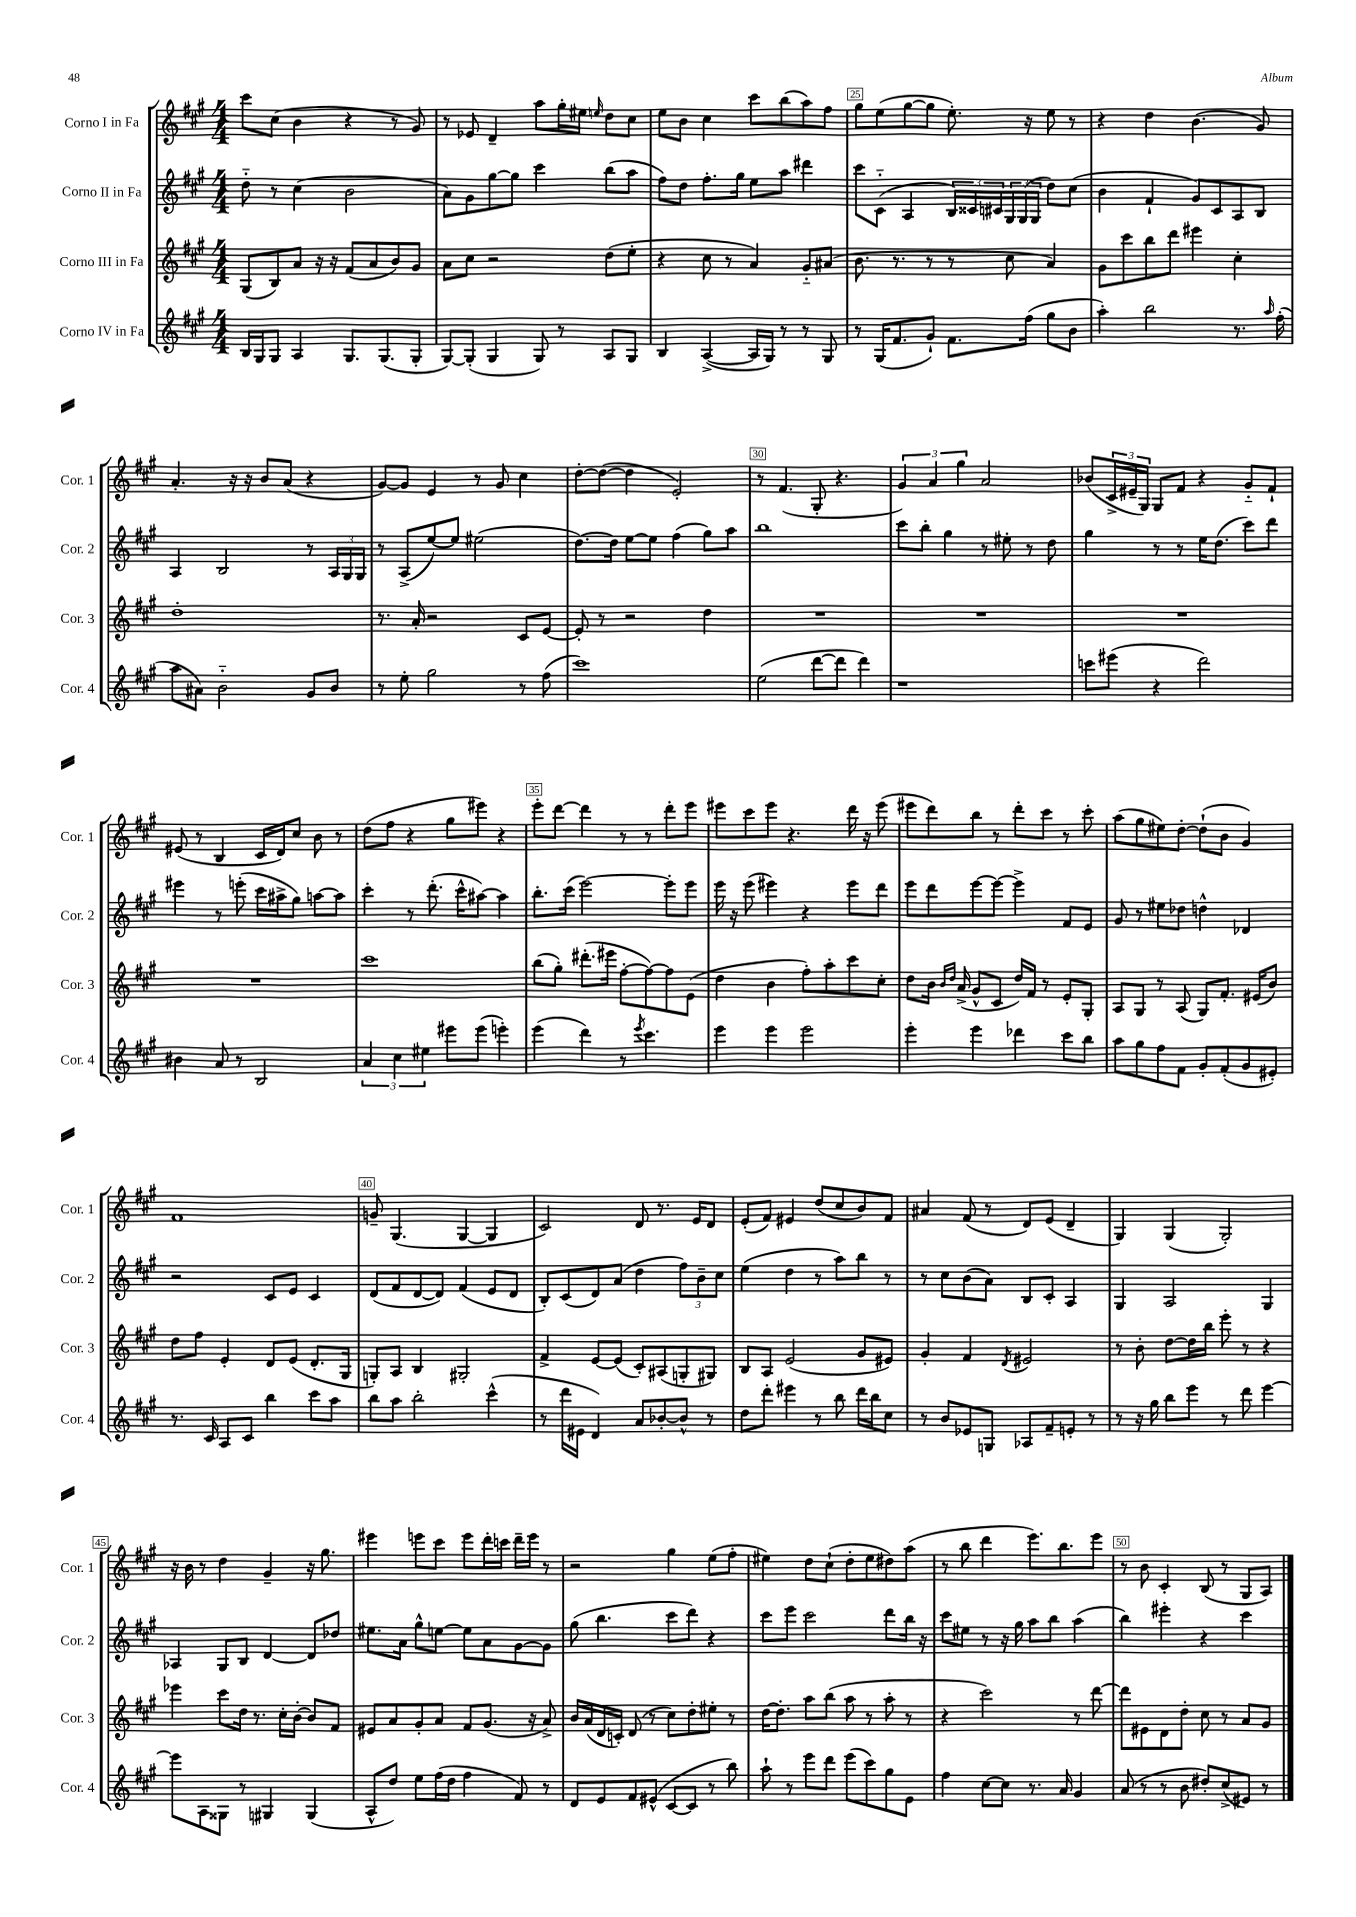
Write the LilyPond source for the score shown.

<<
\new StaffGroup <<
\new Staff = "s0" \with { instrumentName = "Corno I in Fa" shortInstrumentName = "Cor. 1" } {
    \clef treble \key a \major \numericTimeSignature \time 4/4
    cis'''8 cis''8( b'4 r4 r8 gis'8) |
    r8 ees'8 d'4-- a''8 gis''16-. eis''16 \grace { e''16 } d''8 cis''8 |
    e''8 b'8 cis''4 cis'''8 b''8( a''8) fis''8 |
    gis''8 e''8( gis''8~ gis''8 e''8.-.) r16 e''8 r8 |
    r4 d''4 b'4.( gis'8) |
    a'4.-. r16 r16 b'8 a'8( r4 |
    gis'8~) gis'8 e'4 r8 gis'8 cis''4 |
    d''8~-. d''8~( d''4 e'2-.) |
    r8 fis'4.( gis8-. r4. |
    \tuplet 3/2 { gis'4) a'4 gis''4 } a'2 |
    bes'8( \tuplet 3/2 { cis'16-> eis'16-- gis16) } gis8 fis'8 r4 gis'8-_ fis'8-! |
    eis'8( r8 b4 cis'16 d'16) cis''8 b'8 r8 |
    d''8( fis''8 r4 gis''8 eis'''8) r4 |
    e'''8-. d'''8~ d'''4 r8 r8 d'''8-. e'''8 |
    eis'''8 cis'''8 eis'''8 r4. d'''16 r16 eis'''8( |
    eis'''8 d'''8) b''8 r8 d'''8-. cis'''8 r8 cis'''8-. |
    a''8( gis''8 eis''8) d''8~-. d''8-!( b'8 gis'4) |
    fis'1 |
    g'8-- gis4.( gis4~ gis4 |
    cis'2) d'8 r8. e'16 d'8 |
    e'8-.( fis'8) eis'4 d''8( cis''8 b'8) fis'8 |
    ais'4 fis'8( r8 d'8) e'8( d'4-- |
    gis4) gis4( gis2-.) |
    r16 b'16 r8 d''4 gis'4-- r16 gis''8. |
    eis'''4 e'''8 cis'''8 e'''8 d'''16-. c'''16 d'''16-- e'''16 r8 |
    r2 gis''4 e''8( fis''8-. |
    eis''4) d''8 cis''8-!( d''8-. eis''8 dis''8) a''8( |
    r8 b''8 d'''4 e'''8.) b''8. e'''8 |
    r8 b'8 cis'4-. b8( r8 gis8 a8) \bar "|." |
}
\new Staff = "s1" \with { instrumentName = "Corno II in Fa" shortInstrumentName = "Cor. 2" } {
    \clef treble \key a \major \numericTimeSignature \time 4/4
    d''8-_ r8 cis''4( b'2 |
    a'8) gis'8 gis''8~ gis''8 cis'''4 b''8( a''8 |
    fis''8) d''8 fis''8.-. gis''16 e''8 a''8 dis'''4 |
    cis'''8 cis'8-_( a4 \tuplet 3/2 { b16) cisis'16 cis'16 } \tuplet 3/2 { gis16 gis16( gis16 } d''8) cis''8( |
    b'4 fis'4-! gis'8) cis'8 a8 b8 |
    a4 b2 r8 \tuplet 3/2 { a16 gis16 gis16 } |
    r8 a8->( e''8~) e''8 eis''2( |
    d''8.~) d''16 e''8~ e''8 fis''4( gis''8) a''8 |
    b''1 |
    cis'''8 b''8-. gis''4 r8 eis''8-. r8 d''8 |
    gis''4 r8 r8 e''16 d''8.( cis'''8) d'''8 |
    eis'''4 r8 e'''8-.( cis'''16 ais''16-> gis''8) a''8~ a''8 |
    cis'''4-. r8 d'''8.-.( cis'''16-^ ais''8~) ais''4 |
    b''8.-. cis'''16( e'''2~) e'''8-. e'''8 |
    e'''16 r16 e'''8( eis'''4) r4 eis'''8 d'''8 |
    e'''8 d'''8 e'''8~ e'''8~ e'''4-> fis'8 e'8 |
    gis'8 r8 eis''8 des''8 d''4-^ des'4 |
    r2 cis'8 e'8 cis'4 |
    d'8( fis'8 d'8~ d'8) fis'4( e'8 d'8 |
    b8-.) cis'8( d'8) a'8( d''4 \tuplet 3/2 { fis''8) b'8-- cis''8 } |
    e''4( d''4 r8 a''8) b''8 r8 |
    r8 cis''8 b'8( a'8) b8 cis'8-. a4 |
    gis4 a2 gis4 |
    aes4 gis8 b8 d'4~ d'8 des''8 |
    eis''8. a'16 gis''8-^ e''8~ e''8 a'8 gis'8~ gis'8 |
    gis''8( b''4. cis'''8 d'''8) r4 |
    cis'''8 e'''8 cis'''2 d'''8 b''16 r16 |
    cis'''8 eis''8 r8 r16 gis''16 a''8 b''8 a''4( |
    b''4) eis'''4-. r4 cis'''4 \bar "|." |
}
\new Staff = "s2" \with { instrumentName = "Corno III in Fa" shortInstrumentName = "Cor. 3" } {
    \clef treble \key a \major \numericTimeSignature \time 4/4
    gis8( b8) a'8 r16 r16 fis'8( a'8 b'8) gis'8 |
    a'8 cis''8 r2 d''8( e''8-. |
    r4 cis''8 r8 a'4) gis'8-_ ais'8( |
    b'8. r8. r8 r8 cis''8 a'4) |
    gis'8 cis'''8 b''8 d'''8 eis'''4 cis''4-. |
    d''1-. |
    r8. a'16-. r2 cis'8 e'8~ |
    e'8-. r8 r2 d''4 |
    R1 |
    R1 |
    R1 |
    R1 |
    cis'''1 |
    b''8( gis''8-.) dis'''8.-.( eis'''16 fis''8~-. fis''8~) fis''8 e'8( |
    d''4 b'4 fis''8-.) a''8-. cis'''8 cis''8-. |
    d''8 b'16 \grace { b'16 d''16 } a'16->( gis'8-^ cis'8 d''16) fis'16 r8 e'8-. gis8-. |
    a8 gis8 r8 a8( gis8) fis'8.-. eis'16( b'8) |
    d''8 fis''8 e'4-. d'8 e'8( d'8.-. gis16 |
    g8-.) a8 b4 gis2-. |
    fis'4-> e'8~ e'8( cis'8-.) ais8( g8-. gis8) |
    b8 a8 e'2( gis'8 eis'8) |
    gis'4-. fis'4 \acciaccatura { d'8 } eis'2 |
    r8 b'8-. d''8~ d''16 b''16 e'''8-. r8 r4 |
    ees'''4 cis'''8 d''16 r8. cis''16-. b'16~-. b'8 fis'8 |
    eis'8 a'8 gis'8-. a'8 fis'8 gis'8.( r16 a'8->) |
    b'16 a'16( d'16 c'16-.) d'8( r8 cis''8) d''8-. eis''8-. r8 |
    d''16~ d''8.-. a''8 b''8( a''8 r8 a''8-. r8 |
    r4 cis'''2) r8 d'''8~ |
    d'''8 eis'8 d'8 d''8-. cis''8 r8 a'8 gis'8 \bar "|." |
}
\new Staff = "s3" \with { instrumentName = "Corno IV in Fa" shortInstrumentName = "Cor. 4" } {
    \clef treble \key a \major \numericTimeSignature \time 4/4
    b16 gis16 gis8 a4 gis8. gis8.( gis8-. |
    gis8~) gis8-.( gis4 gis8) r8 a8 gis8 |
    b4 a4~->( a16 gis16) r8 r8 gis8 |
    r8 gis16( fis'8. gis'8-!) fis'8. fis''16( gis''8 b'8 |
    a''4-.) b''2 r8. \grace { a''16 } fis''16-.( |
    a''8 ais'8) b'2-_ gis'8 b'8 |
    r8 e''8-. gis''2 r8 fis''8( |
    cis'''1) |
    e''2( d'''8~ d'''8 d'''4) |
    r1 |
    c'''8 eis'''8( r4 d'''2) |
    bis'4 a'8 r8 b2 |
    \tuplet 3/2 { a'4 cis''4 eis''4 } eis'''8 eis'''8( e'''4-.) |
    e'''4( d'''4) r8 \acciaccatura { e'''8 } cis'''4. |
    e'''4 e'''4 e'''2 |
    e'''4-. e'''4 des'''4 cis'''8 b''8 |
    a''8 gis''8 fis''8 fis'8 gis'8-. fis'8-.( gis'8 eis'8-.) |
    r8. cis'16 a8 cis'8 b''4 cis'''8 a''8 |
    b''8 a''8 b''2-. cis'''4-^( |
    r8 d'''16 eis'16 d'4) a'8 bes'8~-. bes'8-^ r8 |
    d''8 d'''8-. eis'''4 r8 b''8 d'''16 b''16 cis''8 |
    r8 b'8 ees'8 g8 aes8 fis'8-- e'8-. r8 |
    r8 r16 gis''16 b''8 e'''8 r8 d'''8 e'''4~ |
    e'''8 a8 gisis8 r8 gis4 gis4( |
    a8-^ d''8) e''8 fis''16( d''16 fis''4 fis'8) r8 |
    d'8 e'8 fis'8 eis'8-^( cis'8~ cis'8 r8 b''8) |
    a''8-! r8 e'''8 d'''8 e'''8( cis'''8) gis''8 e'8 |
    fis''4 cis''8~ cis''8 r8. a'16 gis'4 |
    a'8( r8 r8 b'8 dis''8-.) cis''8->( eis'8) r8 \bar "|." |
}
>>
>>
\layout { \context { \Score currentBarNumber = #22 \override BarNumber.break-visibility = ##(#f #t #t) barNumberVisibility = #(every-nth-bar-number-visible 5) \override BarNumber.stencil = #(make-stencil-boxer 0.1 0.3 ly:text-interface::print) } }
